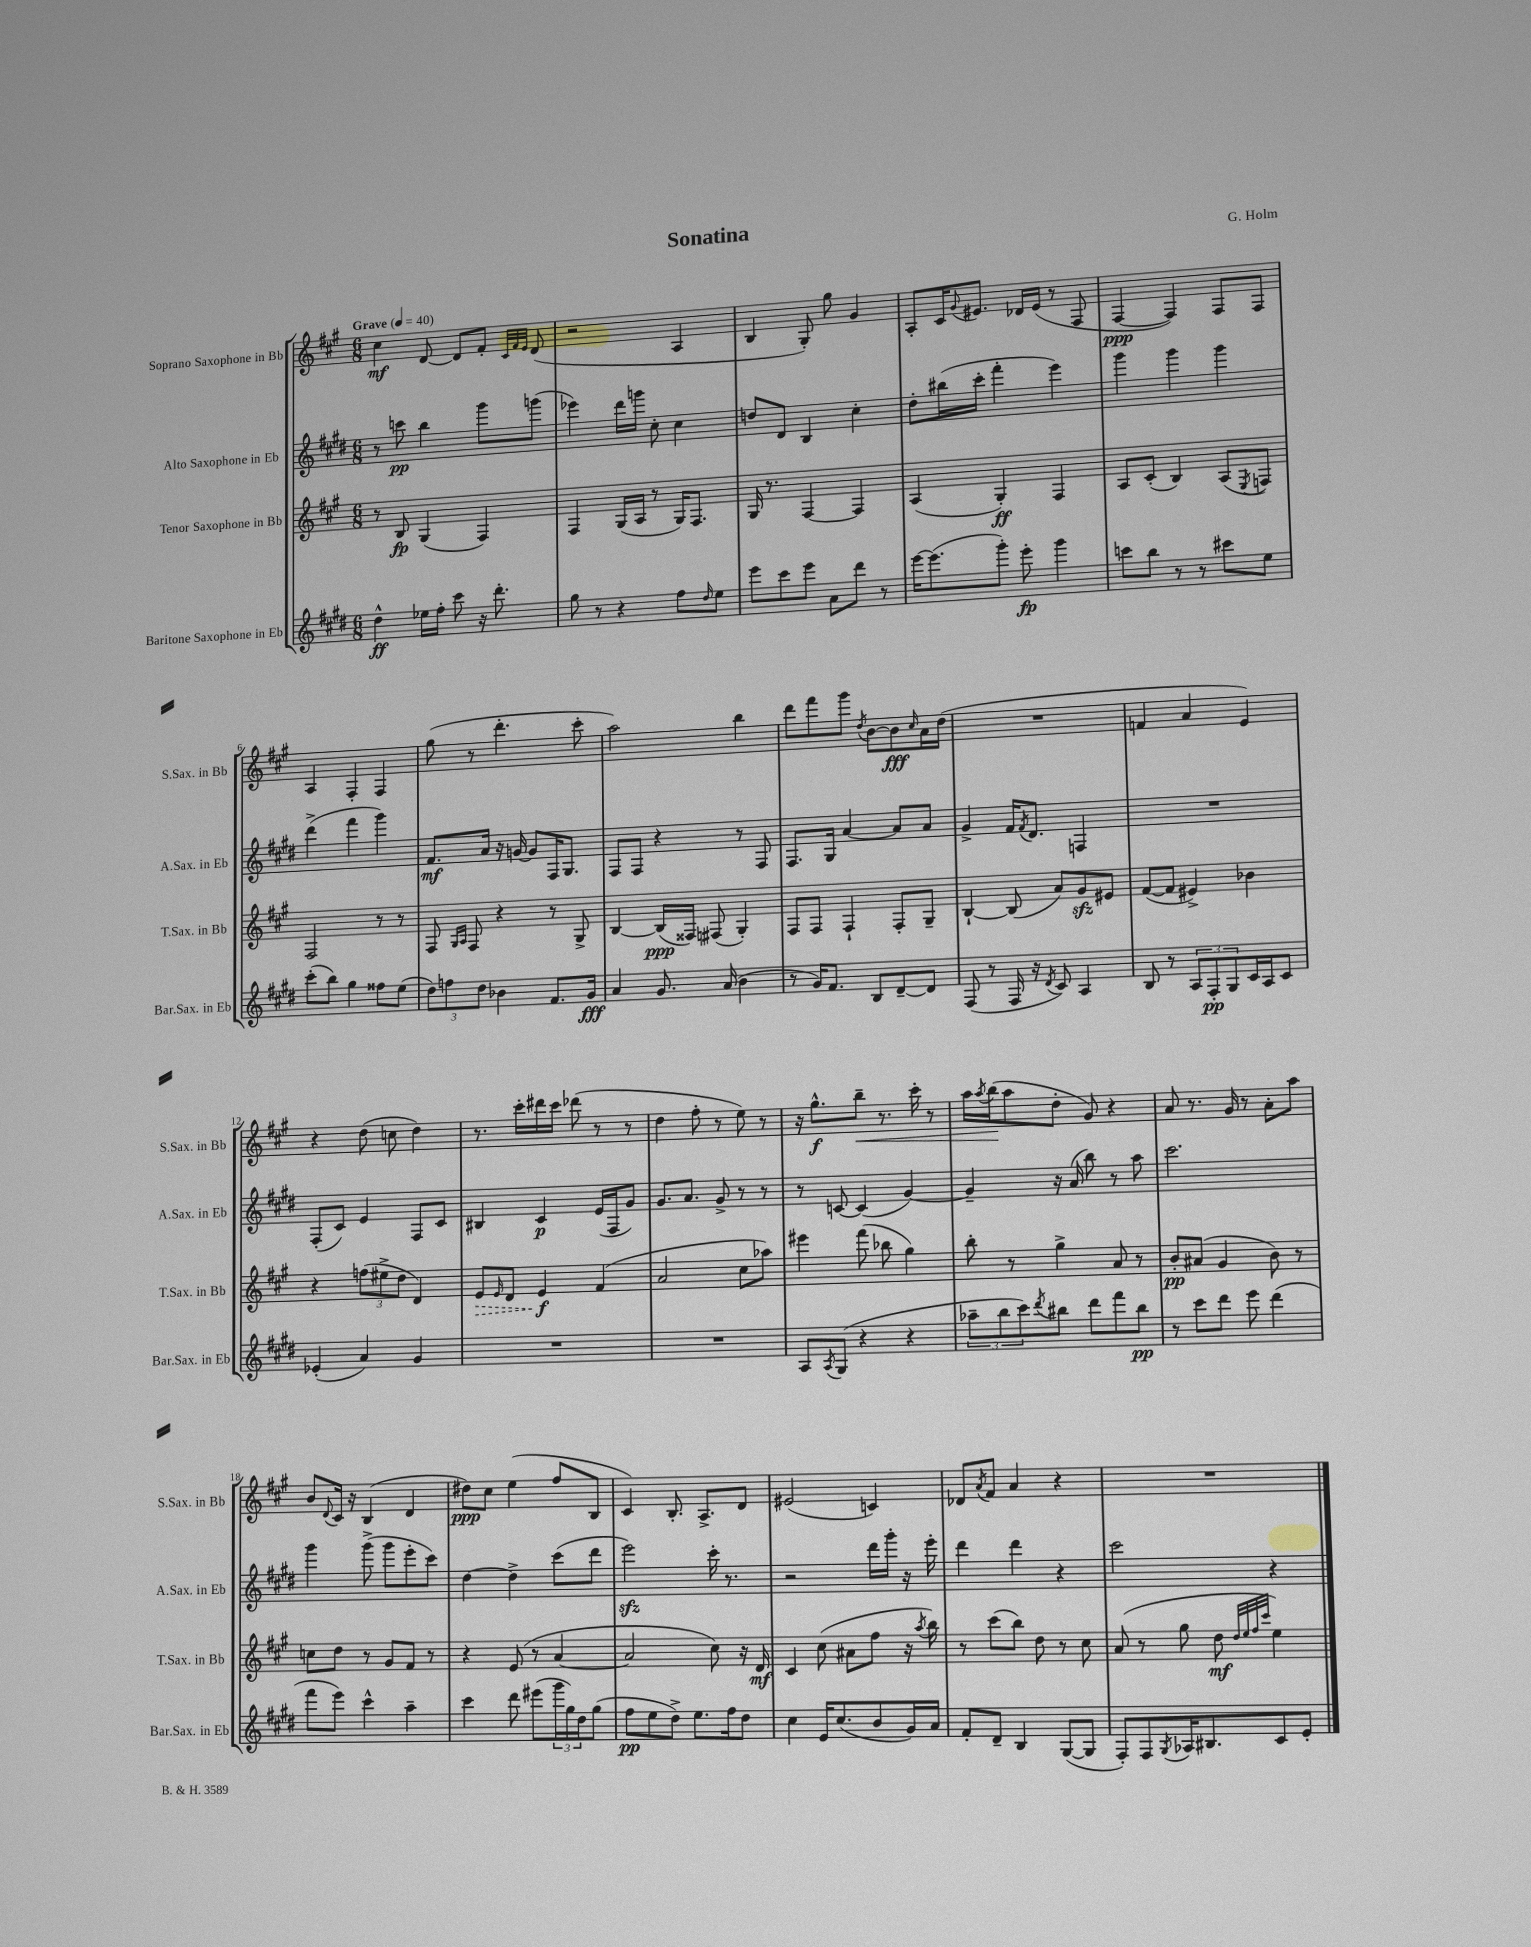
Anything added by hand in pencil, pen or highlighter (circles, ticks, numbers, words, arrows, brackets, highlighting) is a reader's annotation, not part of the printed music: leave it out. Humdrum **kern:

**kern	**dynam	**kern	**dynam	**kern	**dynam	**kern	**dynam
*part4	*part4	*part3	*part3	*part2	*part2	*part1	*part1
*staff4	*staff4	*staff3	*staff3	*staff2	*staff2	*staff1	*staff1
*I"Baritone Saxophone in Eb	*	*I"Tenor Saxophone in Bb	*	*I"Alto Saxophone in Eb	*	*I"Soprano Saxophone in Bb	*
*I'Bar.Sax. in Eb	*	*I'T.Sax. in Bb	*	*I'A.Sax. in Eb	*	*I'S.Sax. in Bb	*
*clefG2	*	*clefG2	*	*clefG2	*	*clefG2	*
*k[f#c#g#d#]	*	*k[f#c#g#]	*	*k[f#c#g#d#]	*	*k[f#c#g#]	*
*M6/8	*	*M6/8	*	*M6/8	*	*M6/8	*
*MM40	*	*MM40	*	*MM40	*	*MM40	*
=1	=1	=1	=1	=1	=1	=1	=1
!	!	!	!	!	!	!LO:TX:a:B:t=Grave	!
4dd#^^\	ff	8r	.	8r	.	4cc#\	mf
.	.	8B/	fp	8cccn\	pp	.	.
16ee-X\LL	.	(4G#/	.	4bb\	.	[8d/	.
16ff#'\JJ	.	.	.	.	.	.	.
8ccc#\	.	.	.	.	.	8d/L]	.
16r	.	4F#/)	.	8ggg#\L	.	8f#'/J	.
8.ddd#'\	.	.	.	.	.	.	.
.	.	.	.	.	.	32qqc#/LLL	.
.	.	.	.	.	.	32qqf#/	.
.	.	.	.	.	.	32qqe/JJJ	.
.	.	.	.	(8gggn\J	.	(8d/	.
=2	=2	=2	=2	=2	=2	=2	=2
8gg#\	.	4F#/	.	4eee-X\)	.	2r	.
8r	.	.	.	.	.	.	.
4r	.	(16G#/LL	.	16ddd#\LL	.	.	.
.	.	16A/JJ	.	16gggn\JJ	.	.	.
.	.	8r	.	8cc#'\	.	.	.
8ff#\L	.	16G#/KL)	.	4cc#\	.	4A/	.
.	.	8.F#/J	.	.	.	.	.
16qqdd#/	.	.	.	.	.	.	.
8ee\J	.	.	.	.	.	.	.
=3	=3	=3	=3	=3	=3	=3	=3
8eee\L	.	16G#/	.	8ddn/L	.	4B/	.
.	.	8.r	.	.	.	.	.
8ccc#\	.	.	.	8d#/J	.	.	.
8eee\J	.	[4F#/	.	4B/	.	8G#'/)	.
8a\L	.	.	.	.	.	8gg#\	.
8ddd#\J	.	4F#/]	.	4cc#'\	.	4g#/	.
8r	.	.	.	.	.	.	.
=4	=4	=4	=4	=4	=4	=4	=4
[16eee\KL	.	(4A/	.	8dd#'\L	.	8A'/L	.
(8.eee\]	.	.	.	.	.	.	.
.	.	.	.	(16bb#X\L	.	16c#/K	.
.	.	.	.	.	.	8qqg#/	.
.	.	.	.	16ccc#'\JJ	.	8.e#X/J	.
8ggg#'\J)	.	4G#'/)	ff	4fff#'\	.	.	.
8eee'\	fp	.	.	.	.	16d-X/LL	.
.	.	.	.	.	.	(16e#/JJ	.
4ggg#\	.	4F#/	.	4eee\)	.	8r	.
.	.	.	.	.	.	8F#/	.
=5	=5	=5	=5	=5	=5	=5	=5
8cccn\L	.	8A/L	.	4ggg#\	.	[4F#/	ppp
8bb\J	.	(8c#'/J	.	.	.	.	.
8r	.	4B/)	.	4ggg#\	.	4F#/])	.
8r	.	.	.	.	.	.	.
8ccc#X\L	.	(8A/L	.	4ggg#\	.	8F#/L	.
.	.	8qE/	.	.	.	.	.
8ee\J	.	8Fn/J)	.	.	.	8F#/J	.
!!LO:LB:g=z
=6	=6	=6	=6	=6	=6	=6	=6
(8ccc#'\L	.	2F#/	.	(4ddd#^\	.	4A/	.
8bb\J)	.	.	.	.	.	.	.
4gg#\	.	.	.	4fff#\	.	4F#'/	.
8ff##X\L	.	8r	.	4ggg#\)	.	4F#/	.
(8ee\J	.	8r	.	.	.	.	.
=7	=7	=7	=7	=7	=7	=7	=7
12dd#\L)	.	8F#/	.	8.f#/L	mf	(8gg#\	.
12ffn\	.	.	.	.	.	.	.
.	.	16qqG#/LL	.	.	.	.	.
.	.	16qqA/JJ	.	.	.	.	.
.	.	8F#/	.	.	.	8r	.
12dd#\J	.	.	.	.	.	.	.
.	.	.	.	16a/Jk	.	.	.
4b-X\	.	4r	.	16r	.	4.ddd'\	.
.	.	.	.	[16gn/	.	.	.
.	.	.	.	8g/L]	.	.	.
8.f#/L	.	8r	.	16F#/K	.	.	.
.	.	.	.	8.G#/J	.	.	.
.	.	8G#^/	.	.	.	8ccc#'\	.
16g#/Jk	fff	.	.	.	.	.	.
=8	=8	=8	=8	=8	=8	=8	=8
4a/	.	[4B/	.	8F#/L	.	2aa\)	.
.	.	.	.	8F#/J	.	.	.
8.g#/	.	(16B/LL]	ppp	4r	.	.	.
.	.	16F##X/JJ)	.	.	.	.	.
.	.	(8F#X/	.	.	.	.	.
(16a/	.	.	.	.	.	.	.
4b\	.	4G#'/)	.	8r	.	4bb\	.
.	.	.	.	8F#/	.	.	.
=9	=9	=9	=9	=9	=9	=9	=9
8r	.	8F#/L	.	8.F#/L	.	8ddd\L	.
16g#/KL)	.	8F#/J	.	.	.	8fff#\	.
8.f#/J	.	.	.	16G#/Jk	.	.	.
.	.	4F#`/	.	[4a/	.	8ggg#\J	.
.	.	.	.	.	.	8qdd/	.
8B/L	.	.	.	.	.	[8b\L	.
[8d#~/	.	8F#'/L	.	8a/L]	.	8b\]	fff
.	.	.	.	.	.	16qqcc#/	.
8d#/J]	.	8G#~/J	.	8a/J	.	16a\L	.
.	.	.	.	.	.	(16dd\JJ	.
=10	=10	=10	=10	=10	=10	=10	=10
(8F#/	.	[4B`/	.	4g#^/	.	2.r	.
8r	.	.	.	.	.	.	.
16F#/	.	(8B/]	.	16f#/KL	.	.	.
.	.	.	.	8qf#/	.	.	.
16r	.	.	.	8.d#/J	.	.	.
8qd#/	.	.	.	.	.	.	.
8c#/)	.	8a/L)	.	.	.	.	.
4A/	.	8g#zz/	.	4Fn/	.	.	.
.	.	8e#X/J	.	.	.	.	.
=11	=11	=11	=11	=11	=11	=11	=11
8B/	.	([8f#/L	.	2.r	.	4fn/	.
8r	.	8f#/J]	.	.	.	.	.
12A/L	.	4e#X^/)	.	.	.	4a/	.
12F#'/	pp	.	.	.	.	.	.
12G#/	.	.	.	.	.	.	.
16c#/L	.	4b-X\	.	.	.	4e/)	.
16A/J	.	.	.	.	.	.	.
8c#/J	.	.	.	.	.	.	.
!!LO:LB:g=z
=12	=12	=12	=12	=12	=12	=12	=12
(4e-X'/	.	4r	.	(8F#'/L	.	4r	.
.	.	.	.	8c#/J)	.	.	.
4a/)	.	(12ffn\L	.	4e/	.	(8dd\	.
.	.	12ee#X^\	.	.	.	.	.
.	.	.	.	.	.	8ccn\	.
.	.	12dd\J	.	.	.	.	.
4g#/	.	4d/)	.	8F#/L	.	4dd\)	.
.	.	.	.	8c#/J	.	.	.
=13	=13	=13	=13	=13	=13	=13	=13
!	!	!	!LO:HP:b	!	!	!	!
2.r	.	8e/L	>	4B#X/	.	8.r	.
.	.	16qqe/	.	.	.	.	.
.	.	8d/J	.	.	.	.	.
.	.	.	.	.	.	16ccc#'\LL	.
.	.	4e/	f	4c#/	p	16ddd#X\	.
.	.	.	.	.	.	16ccc#\JJ	.
.	.	.	.	.	.	(8ddd-X\	.
.	.	(4f#/	]	(16e/LL	.	8r	.
.	.	.	.	16F#/J	.	.	.
.	.	.	.	8g#/J)	.	8r	.
=14	=14	=14	=14	=14	=14	=14	=14
2.r	.	2a/	.	8.g#/L	.	4dd\	.
.	.	.	.	8.a/J	.	.	.
.	.	.	.	.	.	8ff#'\	.
.	.	.	.	8g#^/	.	8r	.
.	.	8cc#\L	.	8r	.	8ee\)	.
.	.	8aa-X\J)	.	8r	.	8r	.
=15	=15	=15	=15	=15	=15	=15	=15
8A/L	.	4eee#X\	.	8r	.	16r	.
.	.	.	.	.	.	8.gg#^^\L	f
8qA/	.	.	.	.	.	.	.
(8G#/J	.	.	.	[8cn/	.	.	.
!	!	!	!	!	!	!	!LO:HP:b
4r	.	(8fff#\	.	(4c/]	.	8bb~\J	<
.	.	8bb-X\	.	.	.	8.r	.
4r	.	4gg#\)	.	[4g#/)	.	.	.
.	.	.	.	.	.	16ccc#'\	.
.	.	.	.	.	.	8r	.
=16	=16	=16	=16	=16	=16	=16	=16
12aa-X~\L	.	8bb'\	.	4g#~/]	.	16aa\LL	.
.	.	.	.	.	.	8qaa/	.
.	.	.	.	.	.	(16bb\J	.
12bb\	.	.	.	.	.	.	.
.	.	8r	.	.	.	8aa\	[
12ccc#\)	.	.	.	.	.	.	.
8qddd#/	.	.	.	.	.	.	.
8bb#X\J	.	4gg#^\	.	16r	.	8dd'\J	.
.	.	.	.	(16a/	.	.	.
8ddd#\L	.	.	.	8bb\)	.	8g#/)	.
8fff#\	.	8a/	.	8r	.	4r	.
8bb#\J	pp	8r	.	8aa\	.	.	.
=17	=17	=17	=17	=17	=17	=17	=17
8r	.	8b'/L	pp	2.ccc#\	.	8a/	.
8ccc#\L	.	(8a#X/J	.	.	.	8.r	.
8ddd#\J	.	4g#/	.	.	.	.	.
.	.	.	.	.	.	16g#/	.
8eee\	.	.	.	.	.	8r	.
(4ddd#\	.	8b\)	.	.	.	8a'\L	.
.	.	8r	.	.	.	8aa\J	.
!!LO:LB:g=z
=18	=18	=18	=18	=18	=18	=18	=18
8fff#\L	.	8ccn\L	.	4ggg#\	.	8b/L	.
.	.	.	.	.	.	8qqd/	.
8eee\J)	.	8dd\J	.	.	.	16c#/Jk	.
.	.	.	.	.	.	16r	.
4ccc#^^\	.	8r	.	(8ggg#^\	.	(4B/	.
.	.	8g#/L	.	8ggg#\L	.	.	.
4aa~\	.	8f#/J	.	8eee'\	.	4d/	.
.	.	8r	.	8ccc#\J)	.	.	.
=19	=19	=19	=19	=19	=19	=19	=19
4ccc#\	.	4r	.	[4dd#\	.	8dd#X\L)	ppp
.	.	.	.	.	.	8cc#\J	.
8ddd#\	.	(8e/	.	4dd#^\]	.	(4ee\	.
(8eee#X\L	.	8r	.	.	.	.	.
24ggg#\L	.	[4a/	.	(8ccc#\L	.	8ff#/L	.
24gg#\)	.	.	.	.	.	.	.
24dd#\J	.	.	.	.	.	.	.
(8gg#\J	.	.	.	8ddd#\J	.	8B/J	.
=20	=20	=20	=20	=20	=20	=20	=20
8ff#\L	pp	2a/]	.	2eeezz\)	.	4c#/)	.
8ee\	.	.	.	.	.	.	.
8dd#^\J)	.	.	.	.	.	8.B'/	.
8.ee\L	.	.	.	.	.	.	.
.	.	.	.	.	.	8.A^/L	.
.	.	8cc#\)	.	16ccc#'\	.	.	.
16ff#\k	.	.	.	8.r	.	.	.
8dd#\J	.	16r	.	.	.	8d/J	.
.	.	16d/	mf	.	.	.	.
=21	=21	=21	=21	=21	=21	=21	=21
4cc#\	.	4c#/	.	2r	.	(2e#X/	.
16e/KL	.	(8cc#\	.	.	.	.	.
(8.cc#/	.	.	.	.	.	.	.
.	.	8a#X\L	.	.	.	.	.
8b/	.	8ff#\J	.	16ddd#\LL	.	4cn/)	.
.	.	.	.	16ggg#'\JJ	.	.	.
16g#/L)	.	16r	.	16r	.	.	.
.	.	8qaa/	.	.	.	.	.
16a/JJ	.	16bb\)	.	16eee'\	.	.	.
=22	=22	=22	=22	=22	=22	=22	=22
8f#'/L	.	8r	.	4ddd#\	.	8d-X/L	.
.	.	.	.	.	.	8qa/	.
8d#~/J	.	(8ccc#\L	.	.	.	8f#/J	.
4B/	.	8bb\J)	.	4ddd#\	.	4a/	.
.	.	8dd\	.	.	.	.	.
([8G#/L	.	8r	.	4r	.	4r	.
8G#/J]	.	8cc#\	.	.	.	.	.
=23	=23	=23	=23	=23	=23	=23	=23
8F#'/L)	.	(8a/	.	2ccc#\	.	2.r	.
8F#/	.	8r	.	.	.	.	.
8qG#/	.	.	.	.	.	.	.
16A-X/K	.	8gg#\	.	.	.	.	.
8.B#X/	.	.	.	.	.	.	.
.	.	8dd\	mf	.	.	.	.
.	.	32qqdd/LLL	.	.	.	.	.
.	.	32qqee/	.	.	.	.	.
.	.	32qqff#/	.	.	.	.	.
.	.	32qqccc#/JJJ	.	.	.	.	.
8c#/	.	4ee\)	.	4r	.	.	.
8e'/J	.	.	.	.	.	.	.
==	==	==	==	==	==	==	==
*-	*-	*-	*-	*-	*-	*-	*-
